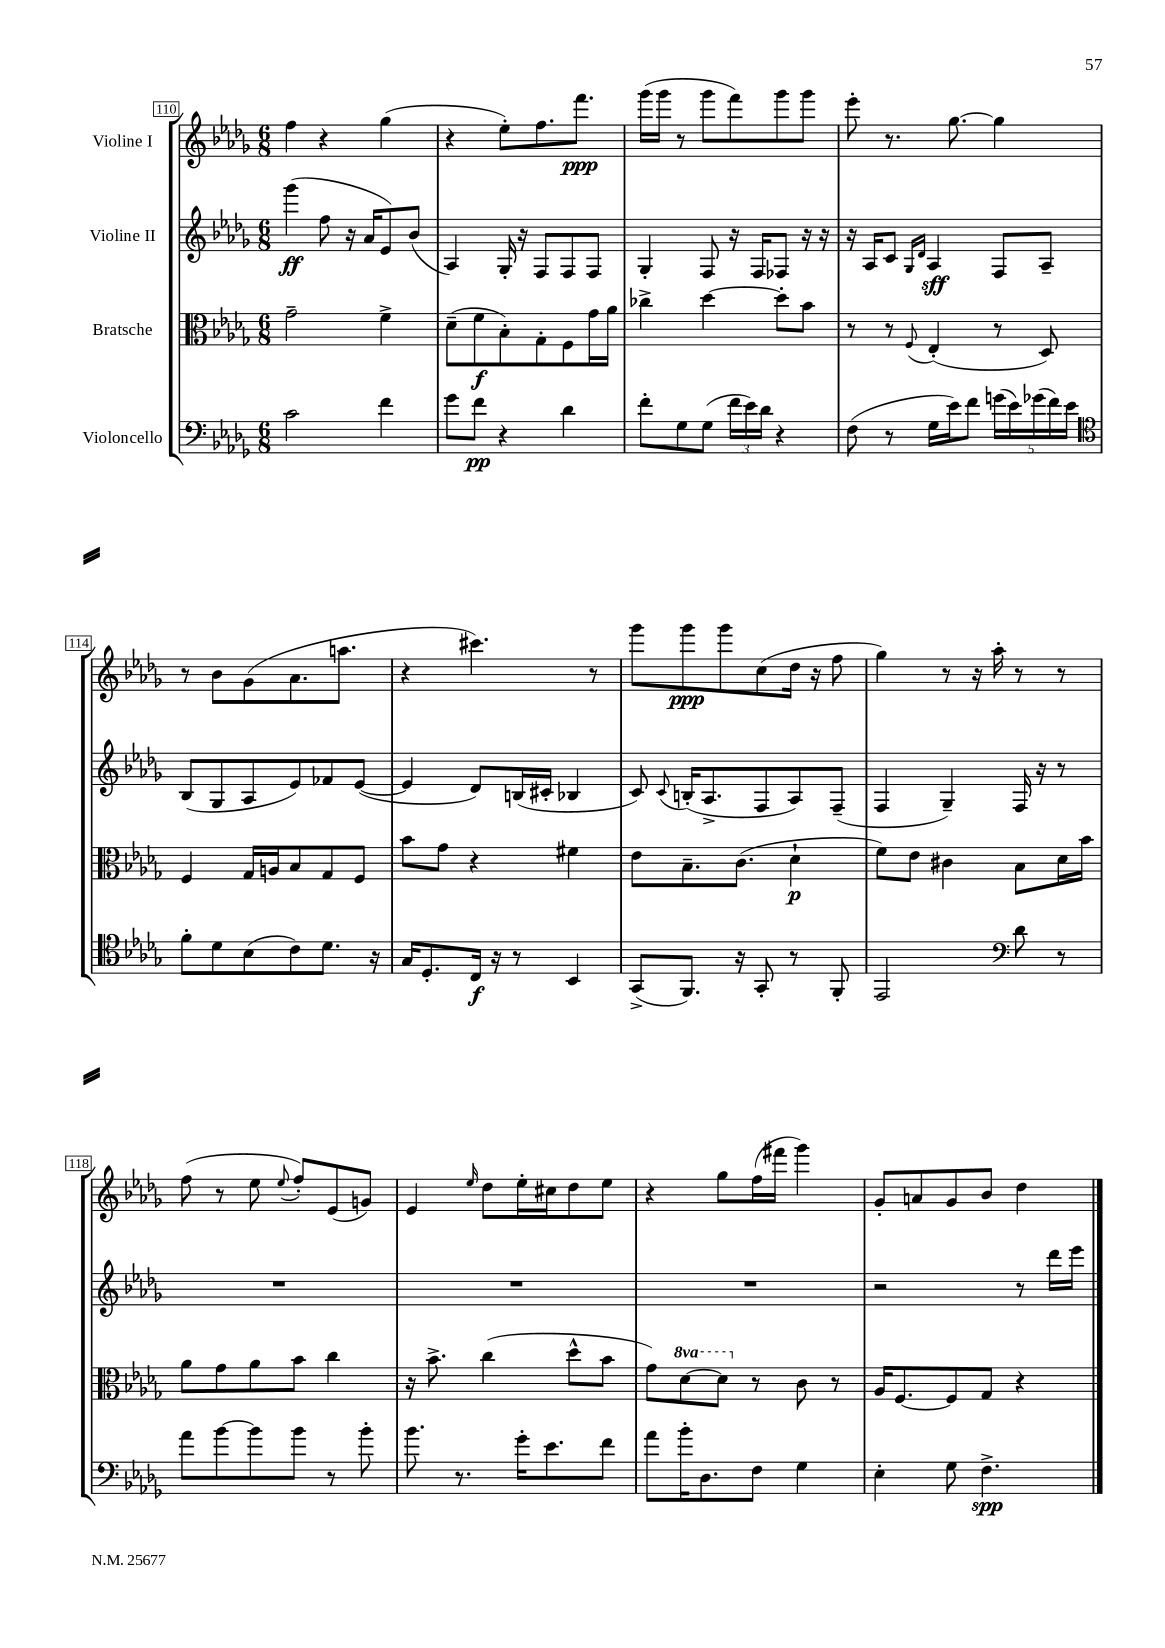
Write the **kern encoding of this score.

**kern	**kern	**kern	**kern
*staff4	*staff3	*staff2	*staff1
*clefF4	*clefC3	*clefG2	*clefG2
*k[b-e-a-d-g-]	*k[b-e-a-d-g-]	*k[b-e-a-d-g-]	*k[b-e-a-d-g-]
*M6/8	*M6/8	*M6/8	*M6/8
2c\	2g-~\	(4ggg-\	4ff\
.	.	8ff\	4r
.	.	16r	.
.	.	16a-/LK	.
4f\	4f^\	8e-/)	(4gg-\
.	.	(8b-/J	.
=	=	=	=
8g-\L	(8d-~\L	4A-/)	4r
8f\J	8f\	.	.
4r	8B-'\)	16G-'/	8ee-'\L)
.	.	16r	.
.	8G-'\	8F/L	8.ff\
4d-\	8F\	8F/	.
.	.	.	8.fff\J
.	16g-\L	8F/J	.
.	16a-\JJ	.	.
=	=	=	=
8f'\L	4cc-^\	4G-'/	(16ggg-\LL
.	.	.	16ggg-\JJ
8G-\	.	.	8r
(8G-\J	[4dd-\	8F/	8ggg-\L
24f\LL	.	16r	8fff\)
24e-\)	.	.	.
.	.	16F/LK	.
24d-\JJ	.	.	.
4r	8dd-'\]L	8F-/J	8ggg-\
.	8b-\J	16r	8ggg-\J
.	.	16r	.
=	=	=	=
(8F\	8r	16r	8eee-'\
.	.	16A-/LK	.
8r	8r	8c/J	8.r
.	.	16qqG-/LL	.
.	8qqF/	16qqd-/JJ	.
16G-\LL	(4E-'/	4A-/	.
16e-\J)	.	.	[8.gg-\
8f\J	.	.	.
(20g\LL	8r	8F/L	4gg-\]
20e-\)	.	.	.
(20g-\	.	.	.
.	8D-/)	8A-~/J	.
20f\)	.	.	.
20e-\JJ	.	.	.
=	=	=	=
*clefC4	*	*	*
8f'\L	4F/	(8B-/L	8r
8d-\	.	8G-/	8b-\L
(8B-\	16G-/LL	8A-/	(8g-\
.	16A/J	.	.
8c\)	8B-/	8e-/)	8.a-\
8.d-\J	8G-/	8f-/	.
.	.	.	8.aa\J
.	8F/J	([8e-/J	.
16r	.	.	.
=	=	=	=
16G-/LK	8b-\L	4e-/]	4r
8.D-'/	.	.	.
.	8g-\J	.	.
16C/Jk	4r	8d-/L)	4.ccc#\)
16r	.	.	.
8r	.	(16B/L	.
.	.	16c#'/JJ	.
4BB-/	4f#\	4B-/	.
.	.	.	8r
=	=	=	=
(8GG-^/L	8e-\L	8c/)	8ggg-\L
.	.	8qqc/	.
8.FF/J)	8.B-~\	(16B'/LK	8ggg-\
.	.	8.A-^/	.
.	.	.	8ggg-\
16r	(8.c\J	.	.
8GG-'/	.	8F/	(8cc\
8r	4d-`\	8A-/)	16dd-\Jk
.	.	.	16r
8FF'/	.	(8F~/J	8ff\
=	=	=	=
2EE-/	8f\L)	4F/	4gg-\)
.	8e-\J	.	.
.	4c#\	4G-~/)	8r
.	.	.	16r
.	.	.	16aa-'\
*clefF4	*	*	*
8d-\	8B-\L	16F/	8r
.	.	16r	.
8r	16d-\L	8r	8r
.	16b-\JJ	.	.
=	=	=	=
8a-\L	8a-\L	2.r	(8ff\
[8b-\	8g-\	.	8r
8b-\]	8a-\	.	8ee-\
.	.	.	8qqee-/
8b-\J	8b-\J	.	8ff'/L)
8r	4cc\	.	(8e-/
8b-'\	.	.	8g/J)
=	=	=	=
8.b-\	16r	2.r	4e-/
.	8.b-^\	.	.
8.r	.	.	.
.	.	.	16qqee-/
.	(4cc\	.	8dd-\L
16g-'\LK	.	.	16ee-'\L
8.e-\	.	.	16cc#\J
.	8dd-^^\L	.	8dd-\
8f\J	8b-\J	.	8ee-\J
=	=	=	=
8a-\L	8g-\L)	2.r	4r
16b-'\K	[8dd-\	.	.
8.D-\	.	.	.
.	8dd-\]J	.	8gg-\L
8F\J	8r	.	(16ff\L
.	.	.	16fff#\JJ
4G-\	8c\	.	4ggg-\)
.	8r	.	.
=	=	=	=
4E-'\	16A-/LK	2r	8g-'/L
.	[8.F/	.	.
.	.	.	8a/
8G-\	8F/]	.	8g-/
4.F^\	8G-/J	.	8b-/J
.	4r	8r	4dd-\
.	.	16ddd-\LL	.
.	.	16eee-\JJ	.
==	==	==	==
*-	*-	*-	*-
